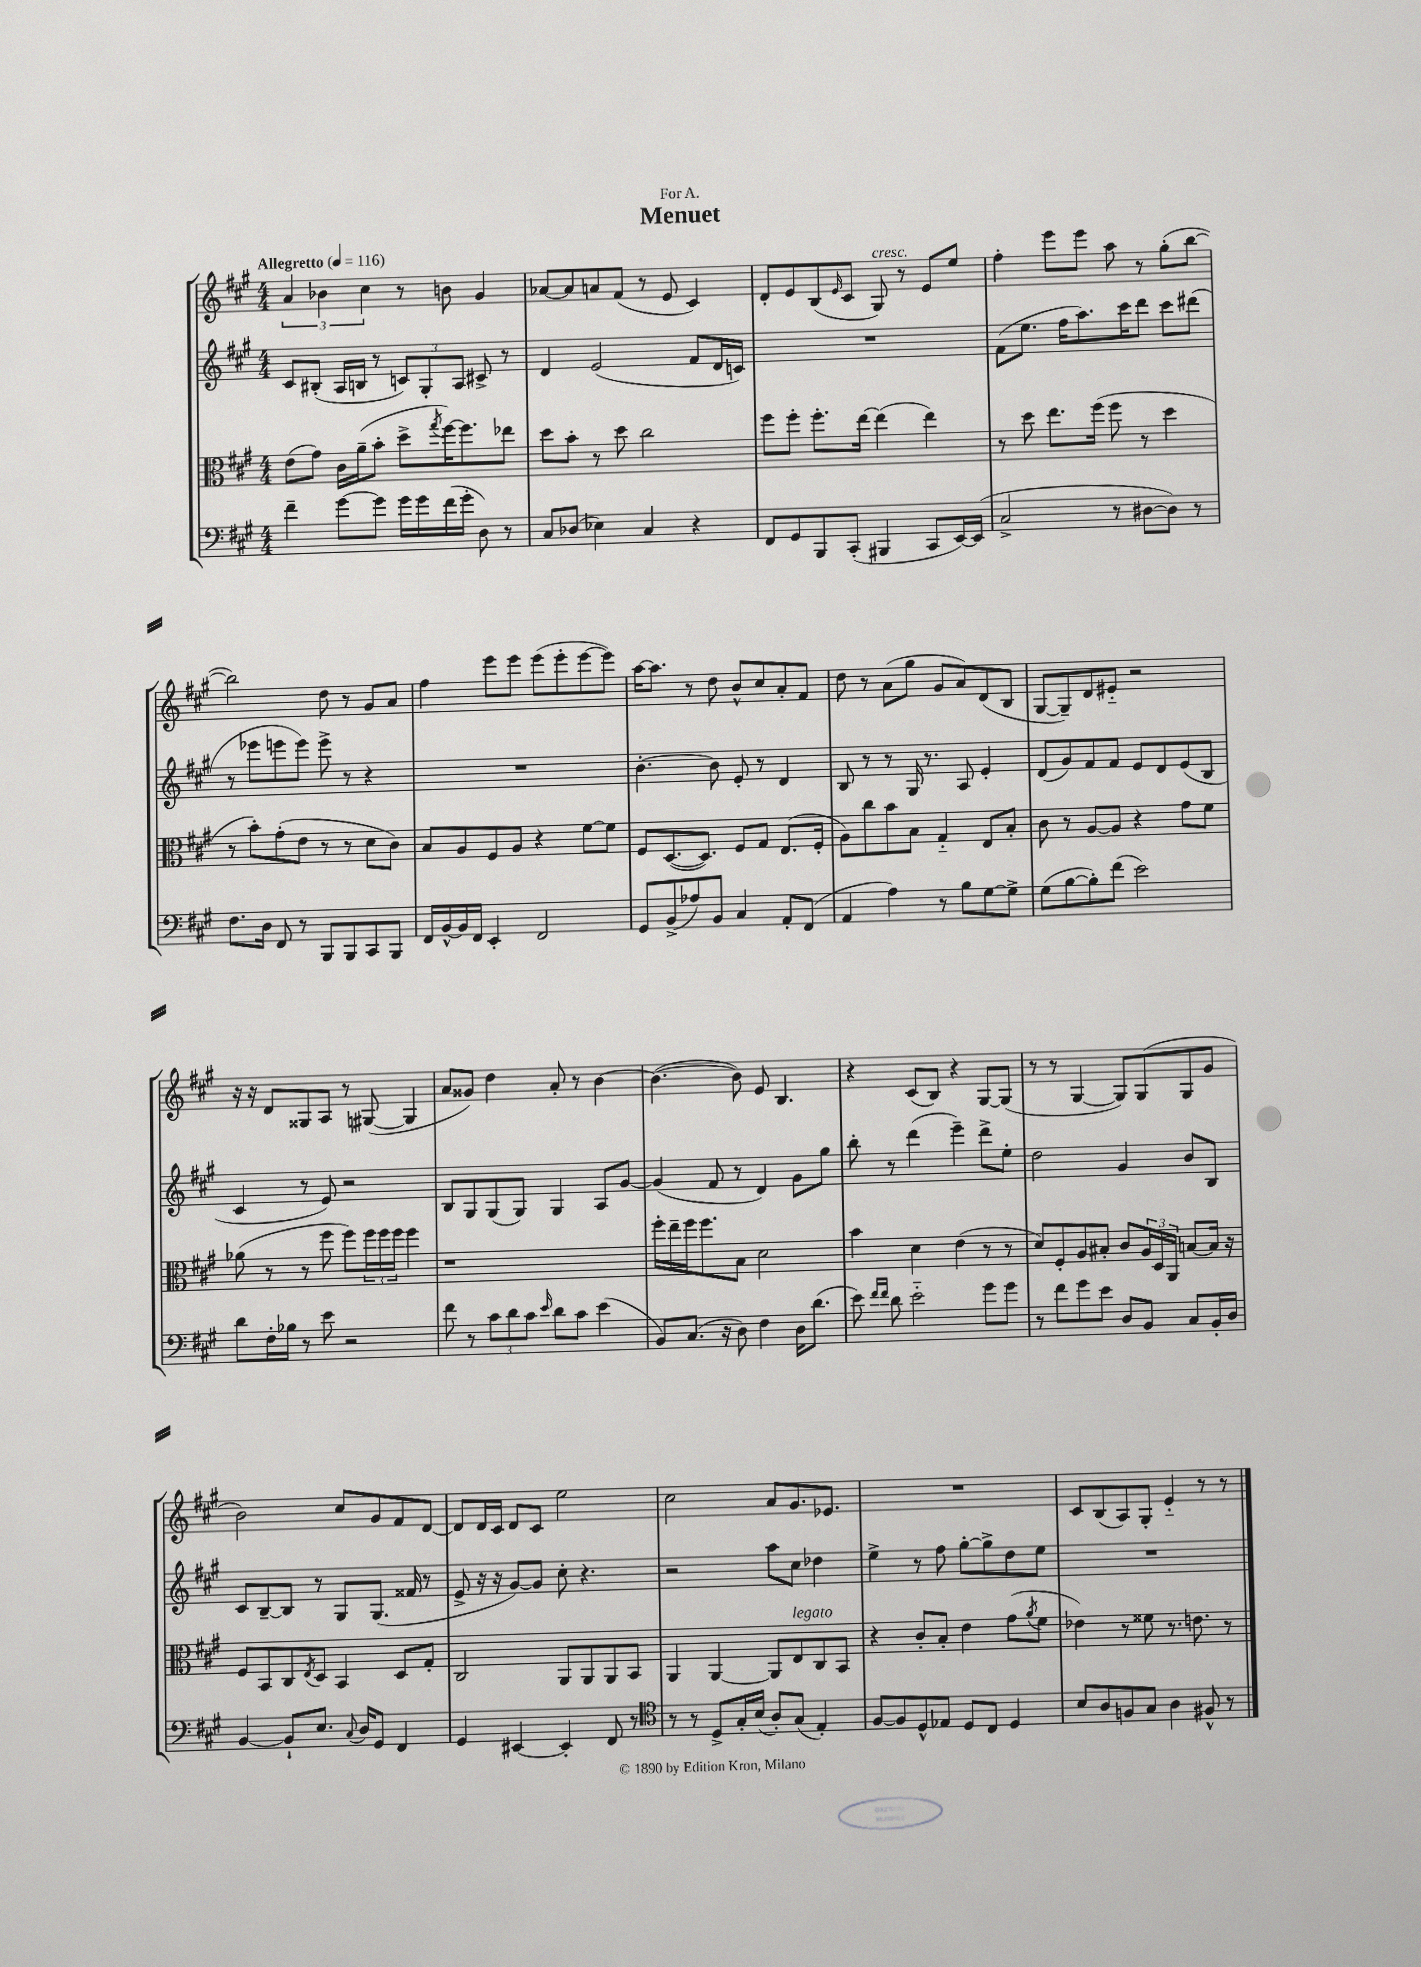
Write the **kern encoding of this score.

**kern	**kern	**kern	**kern
*staff4	*staff3	*staff2	*staff1
*clefF4	*clefC3	*clefG2	*clefG2
*k[f#c#g#]	*k[f#c#g#]	*k[f#c#g#]	*k[f#c#g#]
*M4/4	*M4/4	*M4/4	*M4/4
*MM116	*MM116	*MM116	*MM116
4f#~	(8e	8c#	6a
.	8g#)	(8B#'	.
.	.	.	6b-
[8g#	16c#	16A	.
.	(16a~	16B	.
.	.	.	6cc#
8g#]	8b'	8r	.
16g#	8dd^	12c)	8r
16g#	.	.	.
.	.	12G#'	.
.	8qgg#	.	.
(16f#	[16ff#)	.	8b
.	.	12A	.
16g#'	8.ff#]	.	.
8D)	.	8c#^	4g#
8r	8ee-	8r	.
=	=	=	=
8C#	8dd	4d	[8a-
(8D-	8b'	.	8a-]
4E-)	8r	(2e	8a
.	8dd	.	(8f#
4C#	2cc#	.	8r
.	.	.	8e
4r	.	8f#	4c#)
.	.	16d	.
.	.	16c)	.
=	=	=	=
8FF#	8ff#	1r	8d'
8GG#	8ff#'	.	8e
8BBB	8.ff#'	.	(8B
.	.	.	16qqe
(8CC#'	.	.	8c#
.	[16ee	.	.
4BBB#	(4ee]	.	8G#)
.	.	.	8r
8CC#	4ee)	.	8e
[16EE)	.	.	8ee
(16EE]	.	.	.
=	=	=	=
2C#^	8r	(8f#	4ff#'
.	8dd	8.ee	.
.	8.ee	.	8eee
.	.	16ff#	.
.	.	8.aa)	8eee
.	(16ff#	.	.
8r	8ff#	.	8aa
.	.	16ccc#	.
[8D#	8r	8ddd	8r
8D#])	4dd	8ccc#	(8gg#'
8r	.	(8ddd#	[8bb
=	=	=	=
8.F#	8r	8r	2bb])
.	8b')	8eee-	.
16D	.	.	.
8FF#	(8g#'	8eee	.
8r	8e	8eee)	.
8BBB	8r	8eee^	8dd
8BBB	8r	8r	8r
8CC#	8d	4r	8g#
8BBB	8c#)	.	8a
=	=	=	=
16FF#	8B	1r	4ff#
[16BB^^	.	.	.
16BB]	8A	.	.
16FF#	.	.	.
4EE'	8F#	.	8eee
.	8A	.	8eee
2FF#	4r	.	(8eee
.	.	.	8eee'
.	[8f#	.	[8eee
.	8f#]	.	8eee])
=	=	=	=
8GG#	8F#	[4.b'	[16aa
.	.	.	8.aa]
(8BB^	([8.D	.	.
8A-)	.	.	8r
.	8.D])	.	.
8BB	.	8b]	8dd
4C#	8F#	8e'	8b^^
.	8G#	8r	8cc#
8AA'	(8.E	4d	8a'
(8FF#	.	.	8f#
.	16F#'	.	.
=	=	=	=
4AA	8A)	8B	8dd
.	8cc#	8r	8r
4A)	8b	8r	(8a
.	8B	16G#	8gg#
.	.	8.r	.
8r	4G#'~	.	8g#
8B	.	8A	8a)
[8G#	8E	4e'	(8d
8G#^]	8B'	.	8B
=	=	=	=
(8G#	8c#	(8d	[8G#
[8B	8r	8g#)	8G#~])
8B'])	[8A	8f#	8d
(8f#	8A]	8f#	8e#'~
2e)	4r	8e	2r
.	.	8d	.
.	8g#	(8e	.
.	8f#	8B	.
=	=	=	=
8d	(8a-	4c#	16r
.	.	.	16r
16F#'	8r	.	8d
16B-	.	.	.
8r	8r	8r	8G##
8e	8ff#	8e)	8A
2r	8ff#)	2r	8r
.	24ff#	.	([8G#
.	24ff#	.	.
.	24ff#	.	.
.	4ff#	.	4G#]
=	=	=	=
8f#	1r	8B	8a
8r	.	8G#	8g##)
12c#	.	(8G#	4dd
12d	.	.	.
.	.	8G#)	.
12c#	.	.	.
16qqe	.	.	.
8d	.	4G#	8a'
8c#	.	.	8r
(4e	.	8A	[4b
.	.	[8g#	.
=	=	=	=
8BB)	16ff#'	(4g#]	(4.b_
.	16ee~	.	.
(8.C#	16ff#	.	.
.	8.ff#	.	.
.	.	8f#	.
16r	.	.	.
8D)	8B	8r	8b])
4F#	2d	4d)	8e
.	.	.	4.B
16D	.	8g#	.
(8.d	.	.	.
.	.	8gg#	.
=	=	=	=
8e)	4b	8bb'	4r
16qqf#	.	.	.
16qqf#	.	.	.
8d	.	8r	.
2e'~	4d	(4ddd	(8c#
.	.	.	8B)
.	(4e	4eee~)	4r
8g#	8r	8ddd^	[8G#
8g#	8r	8ee'	(8G#]
=	=	=	=
8r	8d)	2dd	8r
8f#	8F#'	.	8r
8g#	8A	.	[4G#
8e	8B#'	.	.
8D	8c#	4g#	8G#])
8BB	24A	.	(8G#
.	24D	.	.
.	24AA	.	.
8C#	[8B	8b	8G#
16BB'	16B]	8B	8g#
16D	16r	.	.
=	=	=	=
[4BB	8F#	8c#	2b)
.	8BB	[8B~	.
8BB`]	8C#	8B]	.
.	8qE	.	.
8.E	8D	8r	.
.	4BB	8G#	8cc#
8qqC#	.	.	.
16D	.	.	.
8GG#	.	(8.G#	8g#
4FF#	8D	.	8f#
.	.	16f##	.
.	8G#'	8r	[8d
=	=	=	=
4GG#	2C#	8e^	8d]
.	.	16r	16d
.	.	16r	16c#
[4EE#	.	[8g#)	8d
.	.	8g#]	8c#
4EE#']	8AA	8cc#'	2ee
.	8AA	4.r	.
8FF#	8AA	.	.
8r	8BB	.	.
=	=	=	=
*clefC4	*	*	*
8r	4AA	2r	2cc#
8r	.	.	.
8D^	[4AA	.	.
16G#'	.	.	.
(16B	.	.	.
8A')	8AA]	8aa	8a
(8G#	8E	8cc#	8.g#
4E')	8C#	4dd-	.
.	.	.	8.e-
.	8BB	.	.
=	=	=	=
[8F#	4r	4ee^	1r
8F#]	.	.	.
8D^^	8c#'	8r	.
8E-	8B'	8ff#	.
8D	4e	[8gg#'	.
8C#	.	8gg#^]	.
4D	(8g#	8dd	.
.	8qa	.	.
.	8f#	8ee	.
=	=	=	=
8B	4e-)	1r	8c#
8A	.	.	(8B
8F	8r	.	8A)
8G#	8f##	.	8G#'
4A	8.r	.	4e'~
.	8.e	.	.
8F#^^	.	.	8r
8r	8r	.	8r
==	==	==	==
*-	*-	*-	*-
